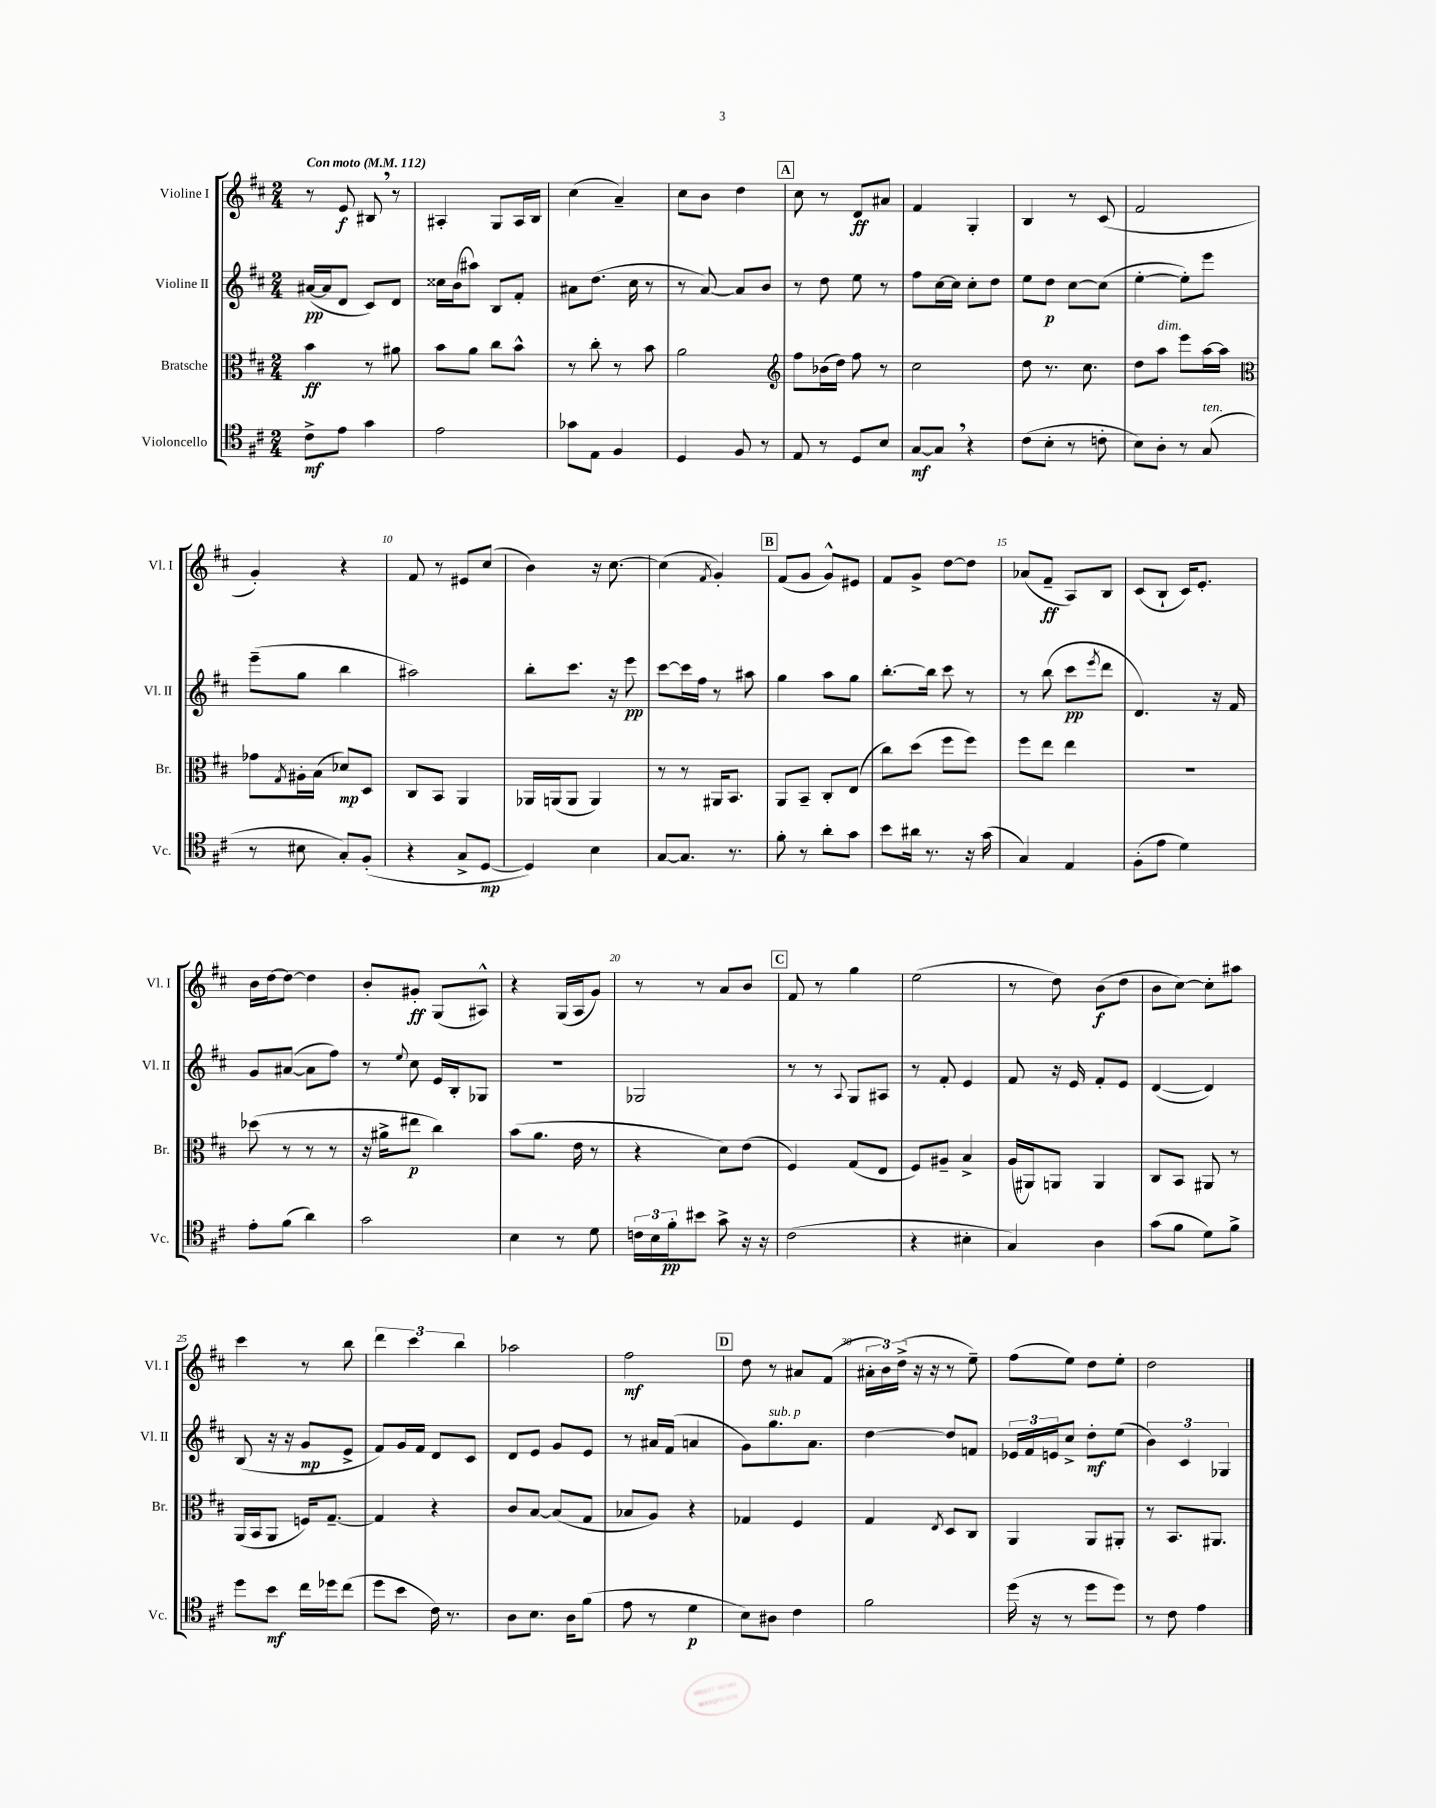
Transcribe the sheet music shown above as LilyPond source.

<<
\new StaffGroup <<
\new Staff = "s0" \with { instrumentName = "Violine I" shortInstrumentName = "Vl. I" } {
    \clef treble \key d \major \numericTimeSignature \time 2/4 \tempo "Con moto" 4 = 112
    r8 e'8\f bis8 \breathe r8 |
    ais4-. g8 ais16 b16 |
    cis''4( a'4--) |
    cis''8 b'8 d''4 |
    \mark \markup { \box "A" } cis''8 r8 d'8\ff ais'8 |
    fis'4 g4-. |
    b4 r8 cis'8( |
    fis'2 |
    g'4-.) r4 |
    fis'8 r8 eis'8 cis''8( |
    b'4) r16 cis''8.~ |
    cis''4( \acciaccatura { fis'8 } g'4-.) |
    \mark \markup { \box "B" } fis'8( g'8 g'8-^) eis'8 |
    fis'8 g'8-> d''8~ d''8 |
    aes'8( fis'8--\ff a8) b8 |
    cis'8( b8-! cis'16) e'8.-. |
    b'16 d''16~ d''8~ d''4 |
    b'8-. gis'8-.\ff g8( ais8-^) |
    r4 g16( a16 g'8) |
    r8 r8 a'8 b'8 |
    \mark \markup { \box "C" } fis'8 r8 g''4 |
    e''2( |
    r8 d''8) b'8\f( d''8 |
    b'8 cis''8~) cis''8-. ais''8 |
    cis'''4 r8 b''8 |
    \tuplet 3/2 { d'''4 cis'''4 b''4 } |
    aes''2 |
    fis''2\mf |
    \mark \markup { \box "D" } d''8 r8 ais'8 fis'8( |
    \tuplet 3/2 { ais'16-. b'16) d''16->( } r16 r16 r8 e''8--) |
    fis''8( e''8) d''8 e''8-. |
    d''2 \bar "|." |
}
\new Staff = "s1" \with { instrumentName = "Violine II" shortInstrumentName = "Vl. II" } {
    \clef treble \key d \major \numericTimeSignature \time 2/4
    ais'16~\pp( ais'16 d'8 cis'8) d'8 |
    cisis''16 b'16( ais''8) b8 fis'8-. |
    ais'8 d''8.( cis''16 r8 |
    r8 a'8~) a'8 b'8 |
    \mark \markup { \box "A" } r8 d''8 e''8 r8 |
    fis''8 cis''16~ cis''16 cis''8-. d''8 |
    e''8 d''8\p cis''8~ cis''8( |
    e''4~-. e''8-.) e'''8 |
    e'''8--( g''8 b''4 |
    ais''2) |
    b''8-. cis'''8. r16 e'''8\pp |
    cis'''8~ cis'''16 fis''16 r8 ais''8 |
    \mark \markup { \box "B" } g''4 a''8 g''8 |
    b''8.~-. b''16 cis'''8 r8 |
    r8 b''8( cis'''8\pp \acciaccatura { e'''8 } d'''8 |
    d'4.) r16 fis'16 |
    g'8 ais'8~( ais'8 fis''8) |
    r8 \appoggiatura { e''8 } cis''8 e'16 b16-. ges8 |
    r2 |
    ges2 |
    \mark \markup { \box "C" } r8 r8 \appoggiatura { a8 } g8 ais8 |
    r8 fis'8-. e'4 |
    fis'8 r16 e'16 fis'8-. e'8 |
    d'4~( d'4) |
    b8( r16 r16 g'8\mp e'8-> |
    fis'8) g'16 fis'16 d'8 cis'8 |
    d'8 e'8 g'8 e'8 |
    r8 ais'16 fis'16( a'4 |
    \mark \markup { \box "D" } g'8) g''8.^\markup { \italic "sub. p" } a'8. |
    d''4~ d''8 f'8 |
    \tuplet 3/2 { ees'16 fis'16 e'16 } cis''8-> d''8-.\mf e''8( |
    \tuplet 3/2 { b'4) cis'4 ges4 } \bar "|." |
}
\new Staff = "s2" \with { instrumentName = "Bratsche" shortInstrumentName = "Br." } {
    \clef alto \key d \major \numericTimeSignature \time 2/4
    b'4\ff r8 ais'8 |
    b'8 a'8 cis''8 b'8-^ |
    r8 cis''8-. r8 b'8 |
    a'2 |
    \mark \markup { \box "A" } \clef treble fis''8 bes'16( d''16) fis''8 r8 |
    cis''2 |
    d''8 r8. cis''8. |
    d''8 a''8^\markup { \italic "dim." } e'''8 a''16~ a''16 |
    \clef alto ges'8 \acciaccatura { g8 } ais16-. b16( des'8\mp) d8 |
    cis8 b,8 a,4 |
    aes,16 a,16( a,8 a,4) |
    r8 r8 ais,16 b,8. |
    \mark \markup { \box "B" } a,8 b,8-- cis8-. e8( |
    cis''8) d''8( fis''8 fis''8) |
    fis''8 e''8 e''4 |
    r2 |
    des''8( r8 r8 r8 |
    r16 ais'16-> eis''8\p cis''4) |
    b'8( a'8. e'16 r8 |
    r4 d'8) e'8( |
    \mark \markup { \box "C" } fis4) g8( e8 |
    fis8) ais8-- b4-> |
    a16( ais,16) a,8 a,4 |
    cis8 b,8 ais,8 r8 |
    a,16( b,16 a,8 f16) g8.~-- |
    g4 r4 |
    cis'8 b8~ b8( g8 |
    bes8 a8) r4 |
    \mark \markup { \box "D" } ges4 fis4 |
    g4 \acciaccatura { e8 } d8 cis8 |
    a,4 a,8 ais,8-. |
    r8 b,8. ais,8. \bar "|." |
}
\new Staff = "s3" \with { instrumentName = "Violoncello" shortInstrumentName = "Vc." } {
    \clef tenor \key d \major \numericTimeSignature \time 2/4
    cis'8->\mf e'8 g'4 |
    e'2 |
    ges'8 e8 fis4 |
    d4 fis8 r8 |
    \mark \markup { \box "A" } e8 r8 d8 b8 |
    g8~\mf g8 \breathe r4 |
    cis'8( b8-. r8 c'8-. |
    b8) a8-. r8 g8^\markup { \italic "ten." }( |
    r8 bis8 g8-.) fis8-.( |
    r4 g8-> d8~\mp |
    d4) b4 |
    g8~ g8. r8. |
    \mark \markup { \box "B" } fis'8-. r8 a'8-. g'8 |
    b'8 ais'16 r8. r16 g'16( |
    g4) e4 |
    fis8-.( e'8 d'4) |
    e'8-. fis'8( a'4) |
    g'2 |
    b4 r8 d'8 |
    \tuplet 3/2 { c'16 b16 fis'16-.\pp } bis'8 g'8-> r16 r16 |
    \mark \markup { \box "C" } cis'2( |
    r4 bis4-. |
    g4) a4 |
    g'8( fis'8 d'8) fis'8-> |
    d''8 b'8\mf cis''16 des''16 cis''8( |
    d''8 b'8 cis'16) r8. |
    a8 b8. a16 fis'8( |
    e'8 r8 d'4\p |
    \mark \markup { \box "D" } b8) ais8 cis'4 |
    fis'2 |
    d''16( r16 r8 d''8 d''8) |
    r8 cis'8 e'4 \bar "|." |
}
>>
>>
\layout { \context { \Score \override BarNumber.break-visibility = ##(#f #t #t) barNumberVisibility = #(every-nth-bar-number-visible 5) } }
